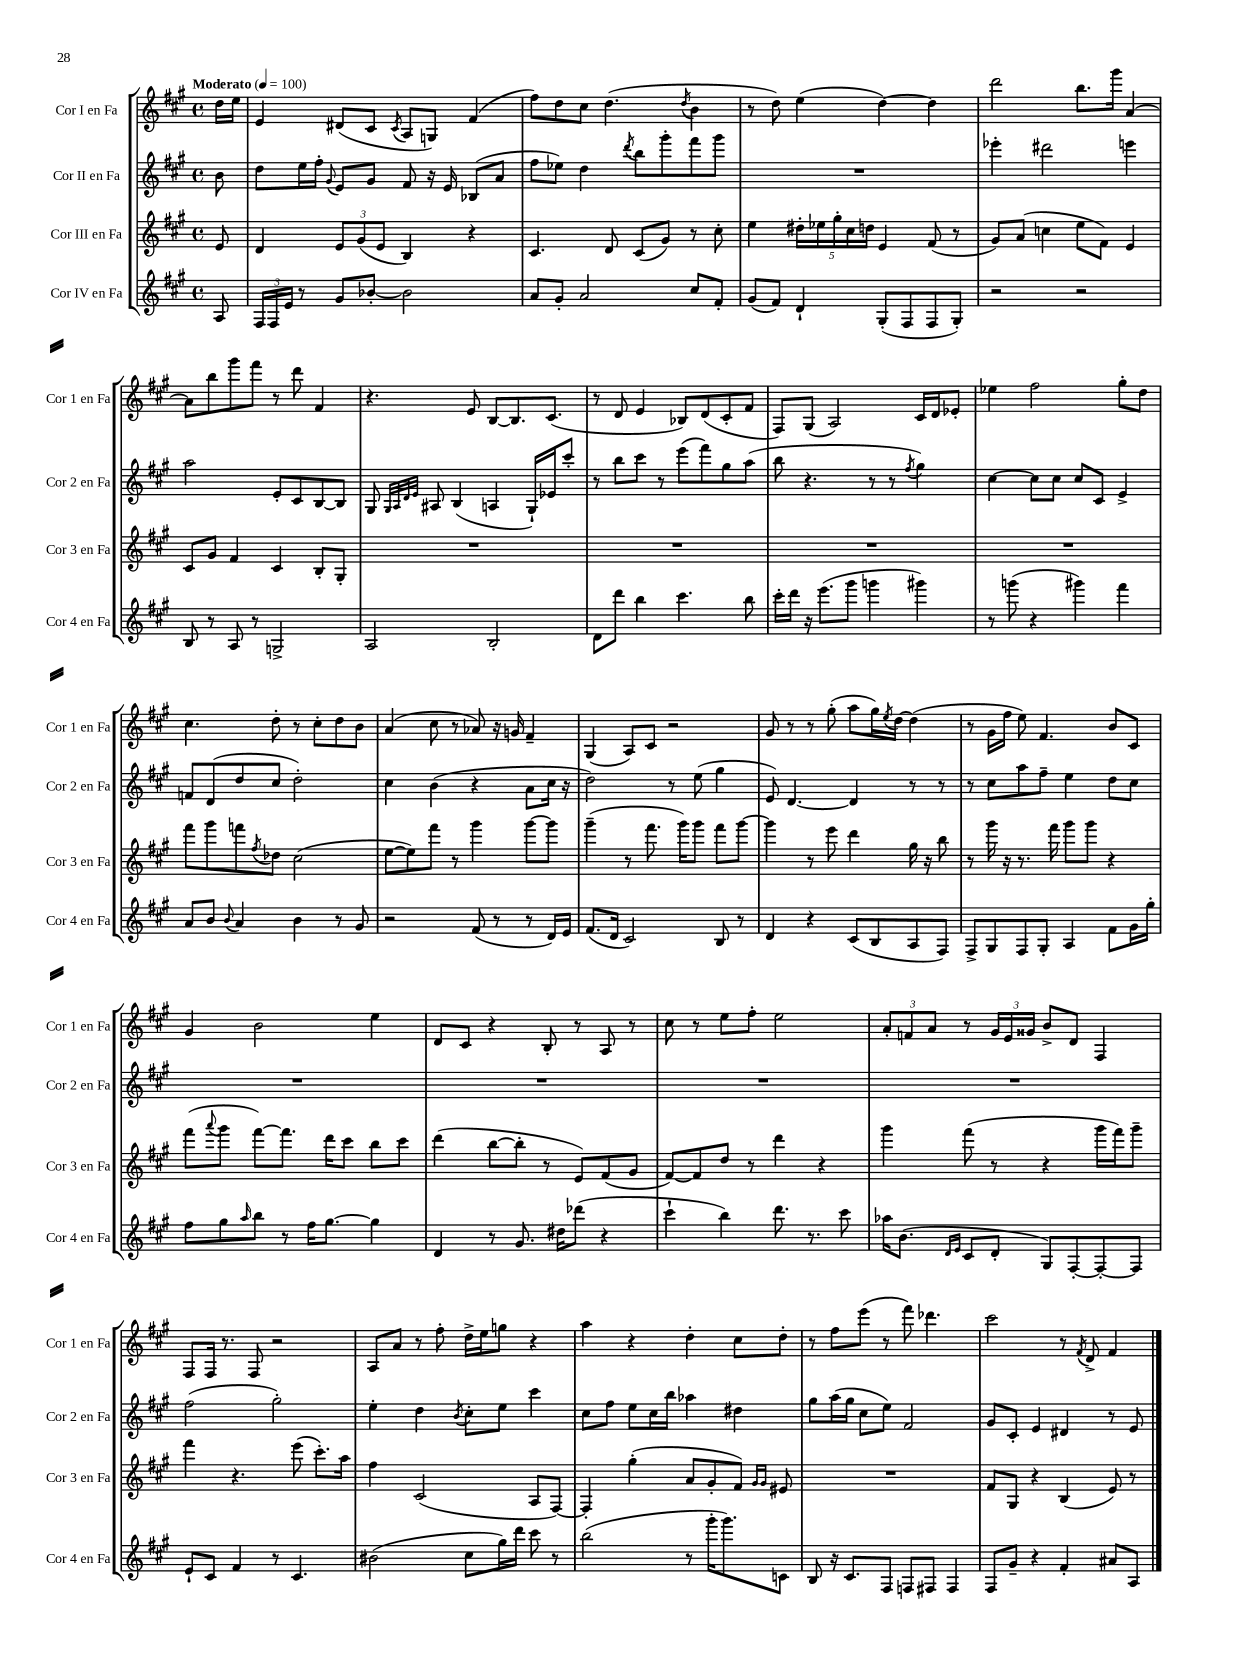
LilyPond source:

<<
\new StaffGroup <<
\new Staff = "s0" \with { instrumentName = "Cor I en Fa" shortInstrumentName = "Cor 1 en Fa" } {
    \clef treble \key a \major \defaultTimeSignature \time 4/4 \partial 8 \tempo "Moderato" 4 = 100
    d''16 e''16 |
    e'4 dis'8( cis'8 \acciaccatura { cis'8 } a8 g8) fis'4( |
    fis''8) d''8 cis''8 d''4.( \acciaccatura { d''8 } b'4 |
    r8 d''8) e''4( d''4~) d''4 |
    d'''2 b''8. gis'''16 a'4~ |
    a'8 b''8 gis'''8 fis'''8 r8 d'''8 fis'4 |
    r4. e'8 b8~ b8. cis'8.( |
    r8 d'8 e'4 bes8) d'8( cis'8-. fis'8 |
    fis8) gis8( a2) cis'16 d'16 ees'8-. |
    ees''4 fis''2 gis''8-. d''8 |
    cis''4. d''8-. r8 cis''8-. d''8 b'8 |
    a'4( cis''8 r8 aes'8) r16 g'16 fis'4-- |
    gis4( a8) cis'8 r2 |
    gis'8 r8 r8 gis''8-.( a''8 gis''16) \acciaccatura { e''8 } d''16~ d''4( |
    r8 gis'16 fis''16 e''8) fis'4. b'8 cis'8 |
    gis'4 b'2 e''4 |
    d'8 cis'8 r4 b8-. r8 a8 r8 |
    cis''8 r8 e''8 fis''8-. e''2 |
    \tuplet 3/2 { a'8-. f'8 a'8 } r8 \tuplet 3/2 { gis'16 e'16 gisis'16 } b'8-> d'8 fis4 |
    fis8 fis16 r8. fis8 r2 |
    a8 a'8 r8 fis''8-. d''16-> e''16 g''8 r4 |
    a''4 r4 d''4-. cis''8 d''8-. |
    r8 fis''8 e'''8( r8 fis'''8) des'''4. |
    cis'''2 r8 \acciaccatura { fis'8 } d'8-> fis'4 \bar "|." |
}
\new Staff = "s1" \with { instrumentName = "Cor II en Fa" shortInstrumentName = "Cor 2 en Fa" } {
    \clef treble \key a \major \defaultTimeSignature \time 4/4 \partial 8
    b'8 |
    d''8 e''16 fis''16-. \appoggiatura { gis'8 } e'8 gis'8 fis'8 r16 e'16 bes8( a'8 |
    fis''8 ees''8) d''4 \acciaccatura { d'''8 } b''8 gis'''8-. fis'''8 gis'''8 |
    R1 |
    ees'''4-. dis'''2 e'''4 |
    a''2 e'8-. cis'8 b8~ b8 |
    gis8 \grace { gis32 a32 d'32 e'32 } ais8 b4( a4 gis16-!) ees'16 cis'''8-. |
    r8 b''8 cis'''8 r8 e'''8( fis'''8) gis''8 a''8( |
    b''8 r4. r8 r8 \acciaccatura { fis''8 } gis''4) |
    cis''4~ cis''8 cis''8 cis''8 cis'8 e'4-> |
    f'8 d'8( d''8 cis''8 d''2-.) |
    cis''4 b'4( r4 a'8 cis''16 r16 |
    d''2) r8 e''8( gis''4 |
    e'8) d'4.~ d'4 r8 r8 |
    r8 cis''8 a''8 fis''8-- e''4 d''8 cis''8 |
    R1 |
    R1 |
    R1 |
    R1 |
    fis''2( gis''2-.) |
    e''4-. d''4 \acciaccatura { b'8 } cis''8-. e''8 cis'''4 |
    cis''8 fis''8 e''8 cis''16 b''16 aes''4 dis''4 |
    gis''8 a''16( gis''16 cis''8 e''8) fis'2 |
    gis'8 cis'8-. e'4 dis'4 r8 e'8 \bar "|." |
}
\new Staff = "s2" \with { instrumentName = "Cor III en Fa" shortInstrumentName = "Cor 3 en Fa" } {
    \clef treble \key a \major \defaultTimeSignature \time 4/4 \partial 8
    e'8 |
    d'4 \tuplet 3/2 { e'8 gis'8( e'8 } b4) r4 |
    cis'4. d'8 cis'8( gis'8) r8 cis''8-. |
    e''4 \tuplet 5/4 { dis''16-. ees''16 gis''16-. cis''16 d''16 } e'4 fis'8( r8 |
    gis'8) a'8( c''4 e''8 fis'8) e'4 |
    cis'8 gis'8 fis'4 cis'4 b8-. gis8-. |
    R1 |
    R1 |
    R1 |
    R1 |
    fis'''8 gis'''8 f'''8 \acciaccatura { fis''8 } des''8 cis''2( |
    e''8~ e''8) fis'''8 r8 gis'''4 gis'''8~ gis'''8 |
    gis'''4--( r8 fis'''8. gis'''16) gis'''8 fis'''8 gis'''8~ |
    gis'''4 r8 e'''8 d'''4 gis''16 r16 b''8 |
    r8 gis'''16 r16 r8. fis'''16 gis'''8 gis'''8 r4 |
    fis'''8( \appoggiatura { a'''8 } gis'''8 fis'''8~) fis'''8. d'''16 cis'''8 b''8 cis'''8 |
    d'''4( b''8~ b''8-. r8 e'8) fis'8( gis'8 |
    fis'8~) fis'8 d''8 r8 d'''4 r4 |
    gis'''4 fis'''8( r8 r4 gis'''16 fis'''16) gis'''8-- |
    fis'''4 r4. e'''8( cis'''8.-.) a''16 |
    fis''4 cis'2( a8 fis8~) |
    fis4-. gis''4-.( a'8 gis'8-. fis'8) \grace { gis'16 gis'16 } eis'8 |
    R1 |
    fis'8 gis8 r4 b4( e'8) r8 \bar "|." |
}
\new Staff = "s3" \with { instrumentName = "Cor IV en Fa" shortInstrumentName = "Cor 4 en Fa" } {
    \clef treble \key a \major \defaultTimeSignature \time 4/4 \partial 8
    a8 |
    \tuplet 3/2 { fis16 fis16 e'16 } r8 gis'8 bes'8~-. bes'2 |
    a'8 gis'8-. a'2 cis''8 fis'8-. |
    gis'8( fis'8) d'4-! gis8-.( fis8 fis8 gis8-.) |
    r2 r2 |
    b8 r8 a8 r8 g2-> |
    a2 b2-. |
    d'8 d'''8 b''4 cis'''4. b''8 |
    cis'''16-. d'''16 r16 e'''8.( gis'''8 g'''4 gis'''4) |
    r8 g'''8( r4 gis'''4) fis'''4 |
    a'8 b'8 \appoggiatura { b'8 } a'4 b'4 r8 gis'8 |
    r2 fis'8( r8 r8 d'16) e'16 |
    fis'8.( d'16 cis'2) b8 r8 |
    d'4 r4 cis'8( b8 a8 fis8) |
    fis8-> gis8 fis8 gis8-. a4 fis'8 gis'16 gis''16-. |
    fis''8 gis''8 \grace { a''16 } b''8 r8 fis''16 gis''8.~ gis''4 |
    d'4 r8 gis'8. dis''16 des'''8( r4 |
    cis'''4-! b''4) d'''8. r8. cis'''8 |
    aes''16 b'8.( \grace { d'16 e'16 } cis'8 d'8-. gis8) fis8~-. fis8~-. fis8 |
    e'8-! cis'8 fis'4 r8 cis'4. |
    bis'2( cis''8 gis''16) d'''16 cis'''8 r8 |
    b''2( r8 gis'''16-. gis'''8.) c'8 |
    b8 r16 cis'8. fis8 f8 fis8 fis4 |
    fis8 gis'8-- r4 fis'4-. ais'8 a8 \bar "|." |
}
>>
>>
\layout { \context { \Score \remove "Bar_number_engraver" } }
